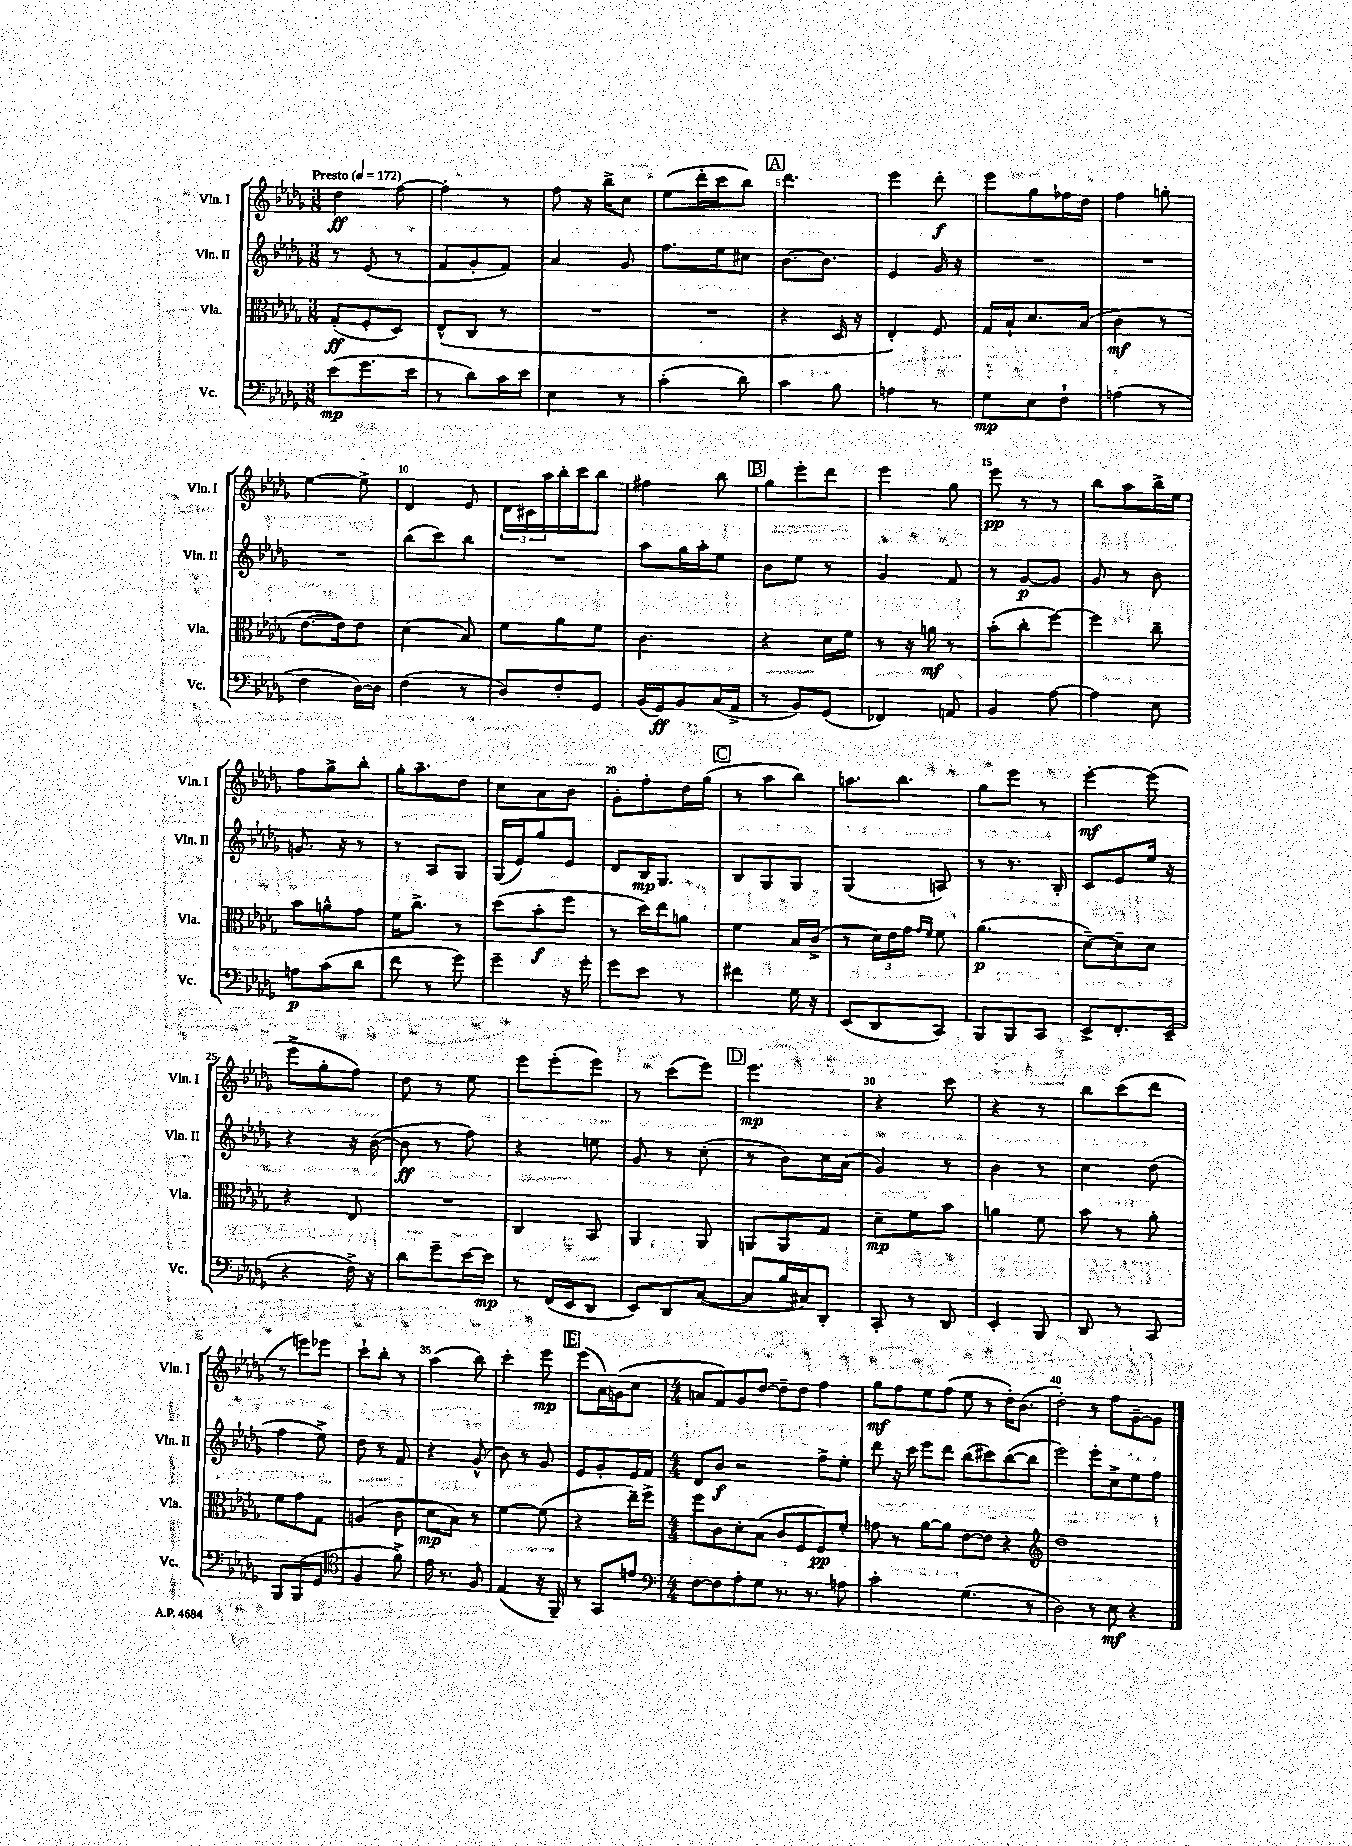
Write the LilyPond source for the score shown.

<<
\new StaffGroup <<
\new Staff = "s0" \with { instrumentName = "Vln. I" shortInstrumentName = "Vln. I" } {
    \clef treble \key des \major \numericTimeSignature \time 3/8 \tempo "Presto" 4 = 172
    des''4\ff f''8~ |
    f''4-. r8 |
    f''8 r16 bes''16-> c''8 |
    ees''8( des'''16-. c'''16 bes''8) |
    \mark \markup { \box "A" } des'''4. |
    ees'''4 des'''8-.\f |
    ees'''8 ges''8 fes''16 des''16 |
    f''4 g''8-. |
    ees''4~ ees''8-> |
    des'4 ees'8 |
    \tuplet 3/2 { des'16 cis'16 aes''16 } bes''16-. c'''16 bes''8 |
    fis''4 bes''8 |
    \mark \markup { \box "B" } ges''8 ees'''8-. des'''8 |
    ees'''4 ges''8 |
    ees'''8\pp r8 r8 |
    bes''8 aes''8 bes''16-> ees''16 |
    f''8 ges''8-> bes''8-. |
    ges''16-. aes''8.-- des''8 |
    c''8 aes'8 bes'8 |
    ges'8-. f''8-. des''16 ges''16( |
    \mark \markup { \box "C" } r8 aes''8 bes''8) |
    a''8. bes''8. |
    ges''8 ees'''8 r8 |
    ees'''4~-.\mf ees'''8( |
    ees'''8-> ges''8-. f''8) |
    des''8 r8 ees''8 |
    ees'''8 ees'''8-.( ees'''8) |
    r8 c'''8( ees'''8) |
    \mark \markup { \box "D" } ees'''4.\mp |
    r4 c'''8 |
    r4 r8 |
    bes''8 c'''8( des'''8 |
    r8 e'''8) ees'''8 |
    c'''8-! bes''8-. r8 |
    aes''4( bes''8) |
    c'''4-. ees'''8\mp |
    \mark \markup { \box "E" } ees'''8( aes'16) g'16( c''8 |
    \numericTimeSignature \time 4/4 a'8 f'8) ges'8 des''8~ des''8-- des''8 f''4 |
    ges''8\mf f''8 ees''8 f''8( ees''8 r8 des''16-.) bes'8.( |
    des''2-.) r8 f''8 ges'8~-- ges'8 \bar "|." |
}
\new Staff = "s1" \with { instrumentName = "Vln. II" shortInstrumentName = "Vln. II" } {
    \clef treble \key des \major \numericTimeSignature \time 3/8
    r8 ees'8( r8 |
    f'8 ges'8-. f'8) |
    aes'4 ges'8 |
    f''8. ees''16 cis''8 |
    \mark \markup { \box "A" } bes'8.~ bes'8. |
    ees'4 ges'16 r16 |
    R4. |
    R4. |
    R4. |
    bes''8( c'''8) bes''8 |
    R4. |
    aes''8 ges''16 aes''16-. ees''8 |
    \mark \markup { \box "B" } bes'8 ees''8 r8 |
    ges'4 f'8 |
    r8 ges'8~\p ges'8 |
    ges'8 r8 bes'8 |
    g'8. r16 r8 |
    r8 aes8 ges8 |
    ges16( ees'16) ges''8 ees'8 |
    des'8 bes16\mp ges8. |
    \mark \markup { \box "C" } bes8 ges8 ges8 |
    ges4( a8) |
    r8 r8. bes16-. |
    c'8 ees'8 ees''16 r16 |
    r4 r16 bes'16~( |
    bes'8\ff r8 f''8) |
    r4 e''8 |
    ges'8 r8 c''8-.( |
    \mark \markup { \box "D" } r8 bes'8) c''16 aes'16( |
    ges'4) r8 |
    bes'4 r8 |
    c''4 des''8( |
    f''4 ees''8->) |
    des''8 r8 f'8 |
    r4 ges'8-^( |
    bes'8) r8 ges'8 |
    \mark \markup { \box "E" } ees'8 ges'8-. ees'16 f'16 |
    \numericTimeSignature \time 4/4 des'8 bes'8\f r2 f''8-> ees''8-. |
    des'''8 r16 c'''16 ees'''8 des'''8 bes''8( cis'''8) bes''8~( bes''8 |
    ees'''2) ees'''8-. c''8-> ees''8 f''8 \bar "|." |
}
\new Staff = "s2" \with { instrumentName = "Vla." shortInstrumentName = "Vla." } {
    \clef alto \key des \major \numericTimeSignature \time 3/8
    ges8-.\ff( f8-. des8) |
    ees8-^( c8 r8 |
    R4. |
    R4. |
    \mark \markup { \box "A" } r4 des16 r16 |
    ees4-.) f8 |
    ges16 bes16-! des'8. bes16( |
    c'4\mf r8 |
    ees'8.~ ees'16) ees'8 |
    des'4( bes8) |
    f'8 aes'8 f'8 |
    c'4. |
    \mark \markup { \box "B" } r4 des'16 f'16 |
    r8 r16 a'16\mf r8 |
    bes'8-.( c''8-. f''8~) |
    f''4 c''8-- |
    bes'8 a'8-^ ges'8 |
    f'16 c''8.-> r8 |
    des''8( bes'8-.\f f''8 |
    r8 des''16) ees''16 a'8 |
    \mark \markup { \box "C" } f'4 bes16 c'16->( |
    r8 \tuplet 3/2 { des'16) ees'16 ges'16 } \grace { ges'16 f'16 } f'8 |
    aes'4.\p( |
    des'8~--) des'8-- des'8 |
    r4 ees8 |
    R4. |
    c4 bes,8 |
    aes,4 aes,8 |
    \mark \markup { \box "D" } a,8 a,8 ges8 |
    des'8--\mp f'8 bes'8 |
    a'4 f'8 |
    bes'8 r8 aes'8-. |
    f'8 ges'8 ges8 |
    a4( c'8 |
    des'8\mp bes8) r8 |
    f'4~ f'8( |
    \mark \markup { \box "E" } r4 ees''16--) f''16-> |
    \numericTimeSignature \time 4/4 f''8 c'8 des'8-. bes8( c'8 f8 f8\pp) f'8-. |
    g'8 r8 aes'8~ aes'8 ees'8~ ees'8 r4 |
    \clef treble des''1 \bar "|." |
}
\new Staff = "s3" \with { instrumentName = "Vc." shortInstrumentName = "Vc." } {
    \clef bass \key des \major \numericTimeSignature \time 3/8
    ees'8\mp( ges'8. ees'16 |
    r8 des'8) c'16 ees'16 |
    ees4 r8 |
    c'4-.( des'8) |
    \mark \markup { \box "A" } c'4 bes8 |
    a4 r8 |
    ges8\mp ees8 f8-! |
    a4( r8 |
    f4 des16~) des16 |
    f4( r8 |
    des8) f8-. ges,8 |
    bes,16( ges,16\ff) bes,8 c16( aes,16-> |
    \mark \markup { \box "B" } r8 bes,8) ges,8( |
    fes,4) a,8 |
    bes,4 aes8~ |
    aes4 ees8 |
    a8\p c'8( des'8 |
    f'8 r8 ges'8) |
    ges'4-- r16 ges'16-. |
    ges'8 ees'8 r8 |
    \mark \markup { \box "C" } fis'4 ges16 r16 |
    ees,8( des,8 c,8) |
    bes,,8 bes,,8 c,8 |
    ees,8-> f,8.-. ees,16--( |
    r4 f16->) r16 |
    des'8 ges'8-- ees'16~ ees'16\mp |
    r8 f,16( ees,16 des,8 |
    ees,8) des,8 c8~( |
    \mark \markup { \box "D" } c8 bes16 cis16) des,8-. |
    c,8-. r8 des,8 |
    ees,4-. bes,,8 |
    des,8 r8 c,8 |
    bes,,8 bes,,8( ges,8 |
    \clef tenor f4 f'8->) |
    ees'16 r8. f8 |
    ees4( r16 f,16--) |
    \mark \markup { \box "E" } r8 ges,8 e'8 |
    \numericTimeSignature \time 4/4 \clef bass f8~ f8 aes8-. ges8 r8. r8. a8 |
    c'2-. ges4.( r8 |
    des2) r8 ees8\mf r4 \bar "|." |
}
>>
>>
\layout { \context { \Score \override BarNumber.break-visibility = ##(#f #t #t) barNumberVisibility = #(every-nth-bar-number-visible 5) } }
